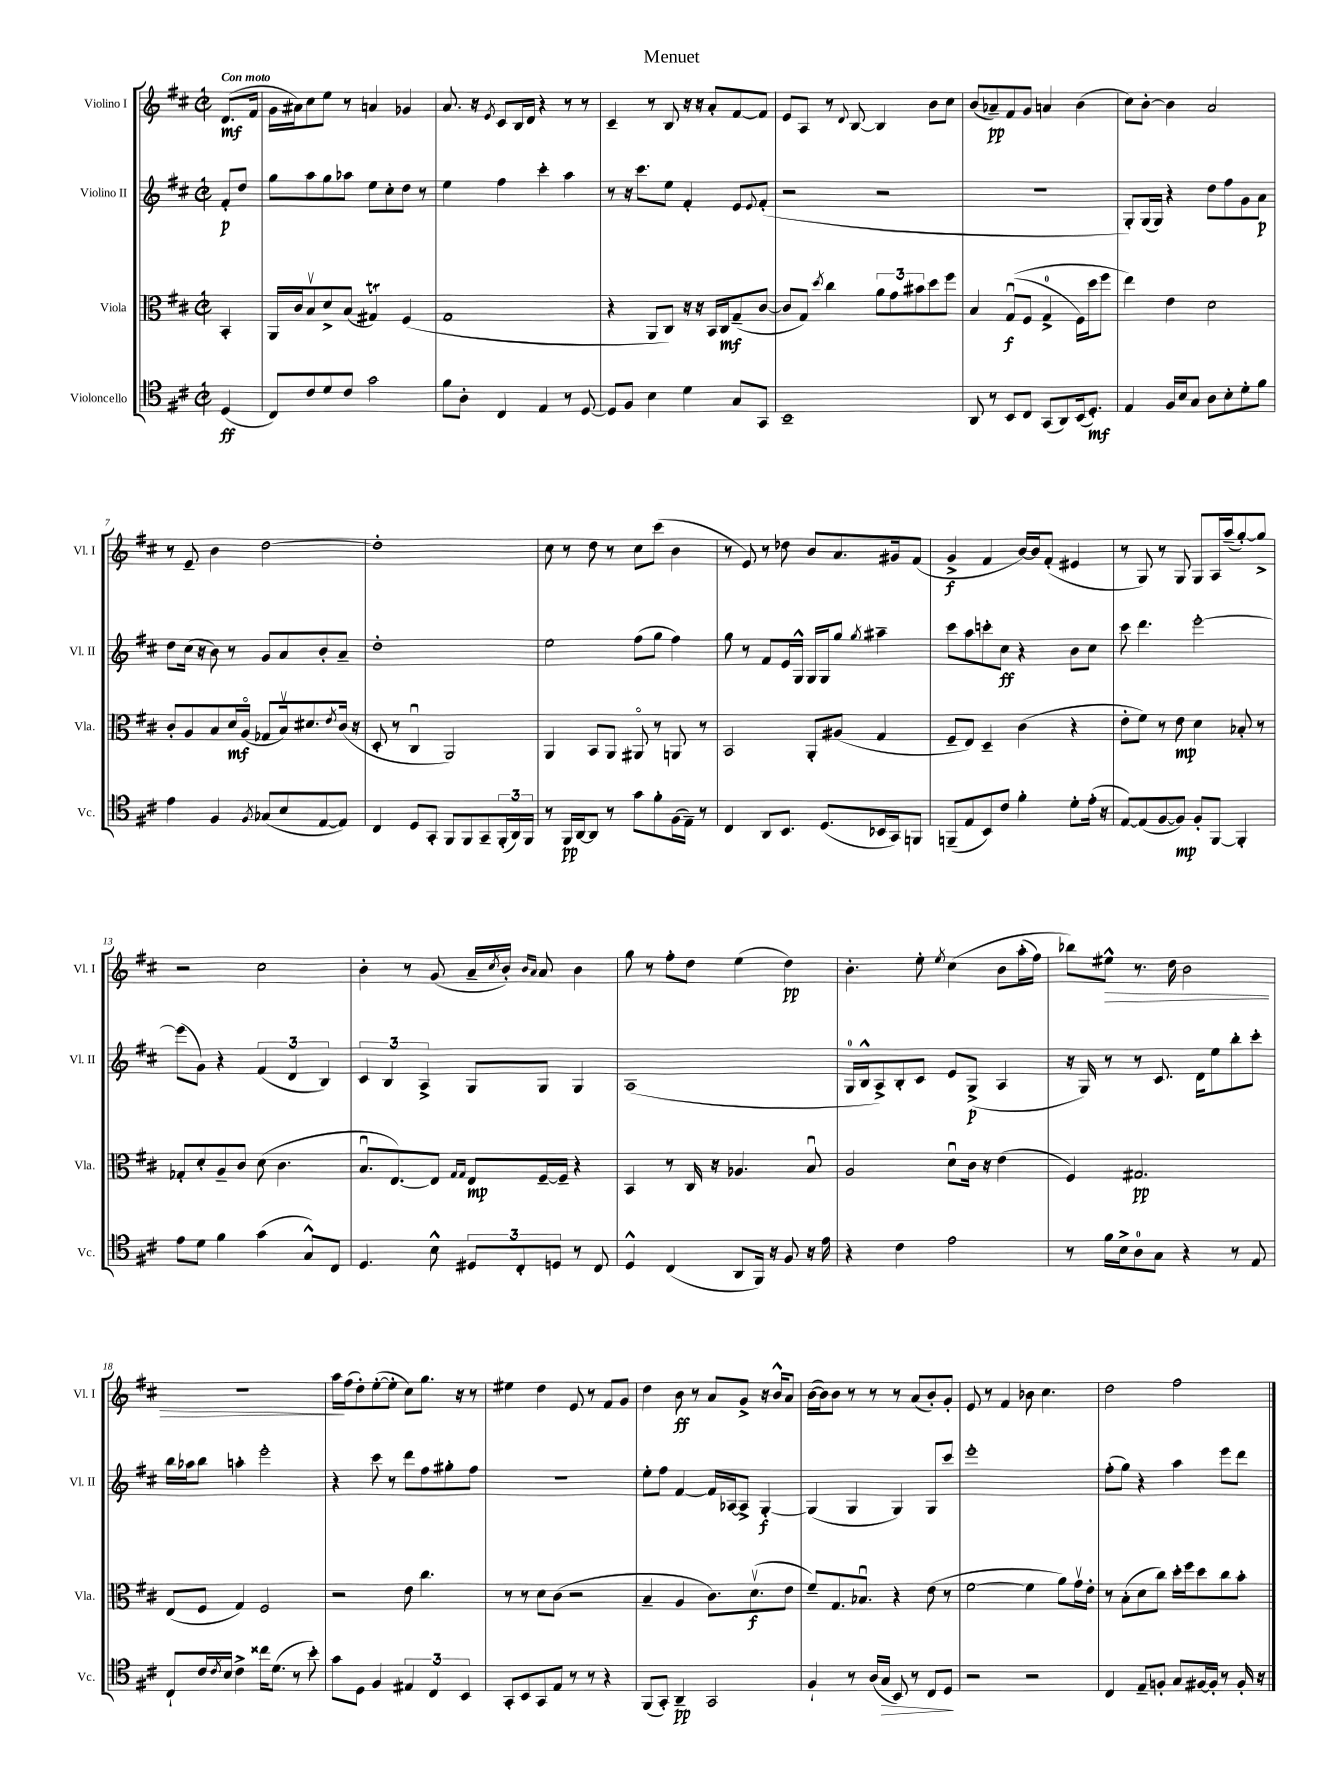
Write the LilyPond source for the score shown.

\header { title = "Menuet" }
<<
\new StaffGroup <<
\new Staff = "s0" \with { instrumentName = "Violino I" shortInstrumentName = "Vl. I" } {
    \clef treble \key d \major \defaultTimeSignature \time 2/2 \partial 4 \tempo "Con moto"
    d'8.\mf( fis'16 |
    g'16 ais'16) cis''8 e''8 r8 a'4 ges'4 |
    a'8. r16 \acciaccatura { e'8 } cis'8 b16 d'16 r4 r8 r8 |
    cis'4-- r8 b8 r16 r16 a'8-. fis'8~ fis'8 |
    e'8 a8 r8 \appoggiatura { d'8 } b8~ b4 b'8 cis''8 |
    b'8( aes'8--\pp) fis'8 g'8 a'4 b'4( |
    cis''8) b'8~-. b'4 a'2 |
    r8 e'8-- b'4 d''2~ |
    d''1-. |
    cis''8 r8 d''8 r8 cis''8 cis'''8( b'4 |
    r8 e'8) r8 des''8 b'8 a'8. gis'16 fis'8( |
    g'4->\f fis'4 b'16~) b'16 fis'8-.( eis'4 |
    r8 g8) r8 g8 g8 a16 a''16--( g''8~-.) g''8-> |
    r2 cis''2 |
    b'4-. r8 g'8( a'16-- \acciaccatura { cis''8 } b'16-.) \grace { b'16 a'16 } a'8 b'4 |
    g''8 r8 fis''8-. d''8 e''4( d''4\pp) |
    b'4.-. e''8-. \acciaccatura { e''8 } cis''4\( b'8 a''16-.( fis''16) |
    bes''8\) eis''8-^\> r8. d''16 b'2 |
    R1 |
    a''16\! fis''16( d''8-.) e''8~-.( e''8-. cis''8) g''8. r16 r8 |
    eis''4 d''4 e'8 r8 fis'8 g'8 |
    d''4 b'8\ff r8 a'8 g'8-> r16 b'16-^ a'8 |
    b'16~( b'16) b'8 r8 r8 r8 a'8( b'8-.) g'8-. |
    e'8 r8 fis'4 bes'8 cis''4. |
    d''2 fis''2 \bar "|." |
}
\new Staff = "s1" \with { instrumentName = "Violino II" shortInstrumentName = "Vl. II" } {
    \clef treble \key d \major \defaultTimeSignature \time 2/2 \partial 4
    fis'8-.\p d''8 |
    g''8 a''8 g''8 aes''8 e''8 cis''8-. d''8 r8 |
    e''4 fis''4 cis'''4-. a''4 |
    r8 r16 cis'''8. e''8 fis'4-. e'8 \appoggiatura { e'8 } fis'8-.( |
    r2 r2 |
    R1 |
    g8-.) g16( g16) r4 d''8 fis''8 g'8 a'8\p |
    d''8 cis''16( r16 b'8) r8 g'8 a'8 b'8-. a'8-- |
    d''1-. |
    e''2 fis''8( g''8 fis''4) |
    g''8 r8 fis'8 e'16 g16-^ g16 g16 g''8 \acciaccatura { g''8 } ais''4-- |
    cis'''8 a''8 c'''8-. cis''8\ff r4 b'8 cis''8 |
    cis'''8 d'''4. e'''2~-. |
    e'''8( g'8) r4 \tuplet 3/2 { fis'4( d'4 b4) } |
    \tuplet 3/2 { cis'4 b4 a4-> } g8 g8 g4 |
    a1( |
    g16-0 b16-^ a8->) b8-. cis'8 e'8 g8->\p( a4 |
    r16 g16) r8 r8 cis'8. d'16 e''8 b''8-. cis'''8-. |
    b''16 aes''16 b''8 a''4-. e'''2-. |
    r4 cis'''8 r8 d'''8 fis''8 gis''8-. fis''8 |
    R1 |
    e''8-. fis''8 fis'4~ fis'16 aes16~ aes8-> g4~-.\f |
    g4( g4 g4) g8 cis'''8 |
    e'''1-. |
    fis''8-.( g''8) r4 a''4 e'''8 d'''8 \bar "|." |
}
\new Staff = "s2" \with { instrumentName = "Viola" shortInstrumentName = "Vla." } {
    \clef alto \key d \major \defaultTimeSignature \time 2/2 \partial 4
    b,4-. |
    a,16 cis'16 b8\upbow d'8-> b8( gis4\trill) fis4( |
    g1 |
    r4 a,8 cis8) r16 r16 b,16 cis16\mf g8--( cis'8~ |
    cis'8 g8) \acciaccatura { d''8 } cis''4 \tuplet 3/2 { a'8 g'8 bis'8 } d''8 fis''8 |
    b4 g8\downbow\f(\( fis8 g4-0-> fis16) d''16 fis''8 |
    e''4\) e'4 d'2 |
    cis'8-. a8 b8 d'16\mf a16\flageolet( ges8 b16\upbow) dis'8. \acciaccatura { e'8 } cis'16( r16 |
    d8-. r8 cis4\downbow a,2) |
    a,4 b,8 a,8 ais,8\flageolet r8 a,8 r8 |
    b,2 a,8-. ais8( g4 |
    fis8-- e8) d4-- cis'4( r4 |
    e'8-. fis'8) r8 e'8\mp d'4 bes8-. r8 |
    ges8-. d'8-. a8-- cis'8 d'8( cis'4. |
    b8.\downbow e8.~) e8 \grace { g16 g16 } e8\mp fis16~-- fis16-- r4 |
    b,4 r8 cis16 r16 aes4. b8\downbow |
    a2 d'8\downbow cis'16 r16 e'4( |
    fis4) gis2.\pp |
    e8( fis8 g4) fis2 |
    r2 e'8 cis''4. |
    r8 r8 d'8 cis'8( r2 |
    b4-- a4 cis'8.) d'8.\upbow\f( e'8 |
    fis'8--) g8. bes8.\downbow r4 e'8( r8 |
    fis'2~ fis'4 a'8) g'16\upbow e'16-. |
    r8 b8-.( d'8 cis''8) d''16-. fis''16 d''8 cis''8 b'8-. \bar "|." |
}
\new Staff = "s3" \with { instrumentName = "Violoncello" shortInstrumentName = "Vc." } {
    \clef tenor \key d \major \defaultTimeSignature \time 2/2 \partial 4
    d4\ff( |
    cis8) cis'8 d'8 cis'8 g'2 |
    fis'8 a8-. cis4 e4 r8 d8~ |
    d8 fis8 b4 d'4 g8 g,8 |
    b,1-- |
    a,8 r8 b,8 cis8 g,8( a,8) b,16( d8.-.\mf) |
    e4 fis16 b16 g8 a8 b8-. d'8-. fis'8 |
    e'4 fis4 \acciaccatura { fis8 } ges8( b8 e8~ e8) |
    cis4 d8 g,8-. fis,8 fis,8 g,8-- \tuplet 3/2 { fis,16-.( a,16) fis,16 } |
    r8 fis,16\pp a,16~ a,8 r8 g'8 fis'8-. fis16( e16--) r8 |
    cis4 a,8 b,8. d8.( bes,16 g,16) f,8 |
    f,8--( e8 b,8) cis'8 fis'4-. d'8-. e'16-.( r16 |
    e8~) e8( fis8~ fis8\mp) fis8-. fis,8~ fis,4-. |
    e'8 d'8 fis'4 g'4( g8-^) cis8 |
    d4. b8-^ \tuplet 3/2 { dis8 cis8-. d8 } r8 cis8 |
    d4-^ cis4( a,8 fis,16) r16 fis8 r16 e'16 |
    r4 cis'4 e'2 |
    r8 fis'16 b16-> a8-0 g8 r4 r8 e8 |
    cis8-! cis'16 \acciaccatura { cis'8 } b16 cis'4-> cisis''16 d'8.( r8 b'8-.) |
    g'8 d8 fis4 \tuplet 3/2 { eis4 cis4 b,4 } |
    g,8-. b,8 g,8 e8 r8 r8 r4 |
    fis,8( g,8-.) a,4--\pp g,2 |
    fis4-! r8 a16( g16\> b,8) r8 cis8 d8\! |
    r2 r2 |
    cis4 e8-- f8-. g8 fis16~ fis16-. r8 fis16-. r16 \bar "|." |
}
>>
>>
